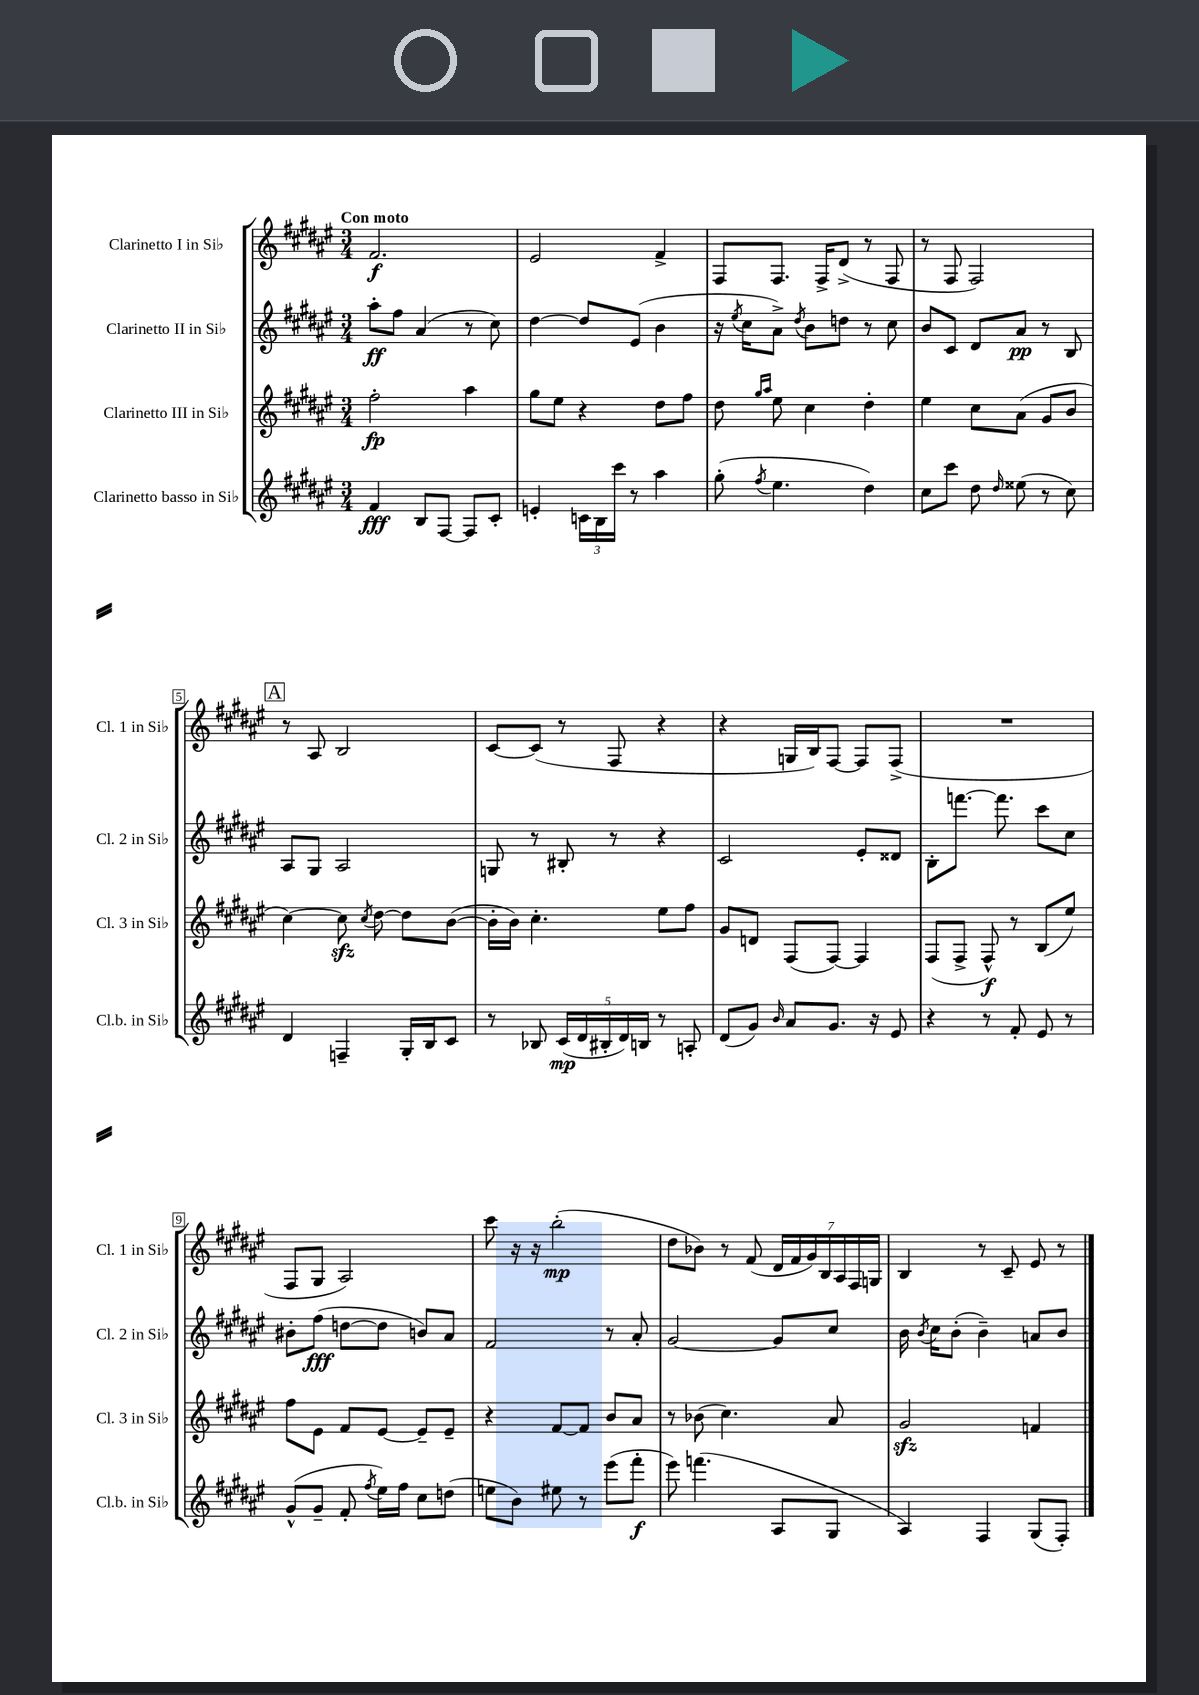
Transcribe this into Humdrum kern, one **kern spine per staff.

**kern	**kern	**kern	**kern
*staff4	*staff3	*staff2	*staff1
*clefG2	*clefG2	*clefG2	*clefG2
*k[f#c#g#d#a#e#]	*k[f#c#g#d#a#e#]	*k[f#c#g#d#a#e#]	*k[f#c#g#d#a#e#]
*M3/4	*M3/4	*M3/4	*M3/4
4f#	2ff#'	8aa#'	2.f#
.	.	8ff#	.
8B	.	(4a#	.
[8F#	.	.	.
8F#]	4aa#	8r	.
8c#'	.	8cc#)	.
=	=	=	=
4e'	8gg#	[4dd#	2e#
.	8ee#	.	.
24c	4r	8dd#]	.
24B	.	.	.
24ccc#	.	.	.
8r	.	(8e#	.
4aa#	8dd#	4b	4f#^
.	8ff#	.	.
=	=	=	=
(8gg#'	8dd#	16r	8F#
.	.	8qee#	.
.	.	16cc#	.
.	16qqgg#	.	.
8qff#	16qqaa#	.	.
4.ee#	8ee#	8a#^)	8.F#
.	.	8qdd#	.
.	4cc#	8b	.
.	.	.	16F#^
.	.	8dd	(8d#^
4dd#)	4dd#'	8r	8r
.	.	8cc#	8F#
=	=	=	=
8cc#	4ee#	8b	8r
8ccc#	.	8c#	8F#
8dd#	8cc#	8d#	2F#)
16qqdd#	.	.	.
(8ee##	(8a#	8a#	.
8r	8g#	8r	.
8cc#)	8b	8B	.
=	=	=	=
4d#	[4cc#)	8A#	8r
.	.	8G#	8A#
4F~	8cc#]	2A#	2B
.	8qcc#	.	.
.	[8dd#	.	.
16G#'	8dd#]	.	.
16B	.	.	.
8c#	([8b	.	.
=	=	=	=
8r	16b']	8G	[8c#
.	16b)	.	.
8B-	4.cc#'	8r	(8c#]
(20c#	.	8B#'	8r
20d#	.	.	.
20B#'	.	.	.
.	.	8r	8F#
20d#)	.	.	.
20B	.	.	.
8r	8ee#	4r	4r
8A'	8ff#	.	.
=	=	=	=
(8d#	8g#	2c#	4r
8g#)	8d	.	.
16qqb	.	.	.
8a#	(8F#	.	16G
.	.	.	16B)
8.g#	[8F#)	.	[8F#
.	4F#]	8e#'	8F#]
16r	.	.	.
8e#	.	8d##	(8F#^
=	=	=	=
4r	(8F#	8B'	2.r
.	8F#^	[8.fff	.
8r	8F#^^)	.	.
.	.	8.fff]	.
8f#'	8r	.	.
8e#	(8B	8ccc#	.
8r	8ee#)	8cc#	.
=	=	=	=
(8g#^^	8ff#	8b#'	8F#
8g#~	8e#	(8ff#	8G#
8f#'	8f#	[8dd	2A#)
8qff#	.	.	.
16ee#)	[8e#	8dd]	.
16ff#	.	.	.
8cc#	8e#~]	8b)	.
(8dd	8e#~	8a#	.
=	=	=	=
8ee	4r	2f#	8ccc#
8b)	.	.	16r
.	.	.	16r
8ee#	[8f#	.	(2bb'
8r	8f#]	.	.
(8eee#	8b	8r	.
8fff#'	8a#	8a#'	.
=	=	=	=
8eee#)	8r	[2g#	8dd#
(4.fff	(8b-	.	8b-)
.	4.cc#)	.	8r
.	.	.	(8f#
8A#	.	8g#]	28d#
.	.	.	28f#
.	.	.	28g#)
.	.	.	28B
8G#	8a#	8cc#	.
.	.	.	28A#
.	.	.	28F#
.	.	.	28G
=	=	=	=
4A#)	2g#	16b	4B
.	.	8qb	.
.	.	16cc#	.
.	.	(8b'	.
4F#	.	4b~)	8r
.	.	.	8c#~
(8G#	4f	8a	8e#
8F#')	.	8b	8r
==	==	==	==
*-	*-	*-	*-
